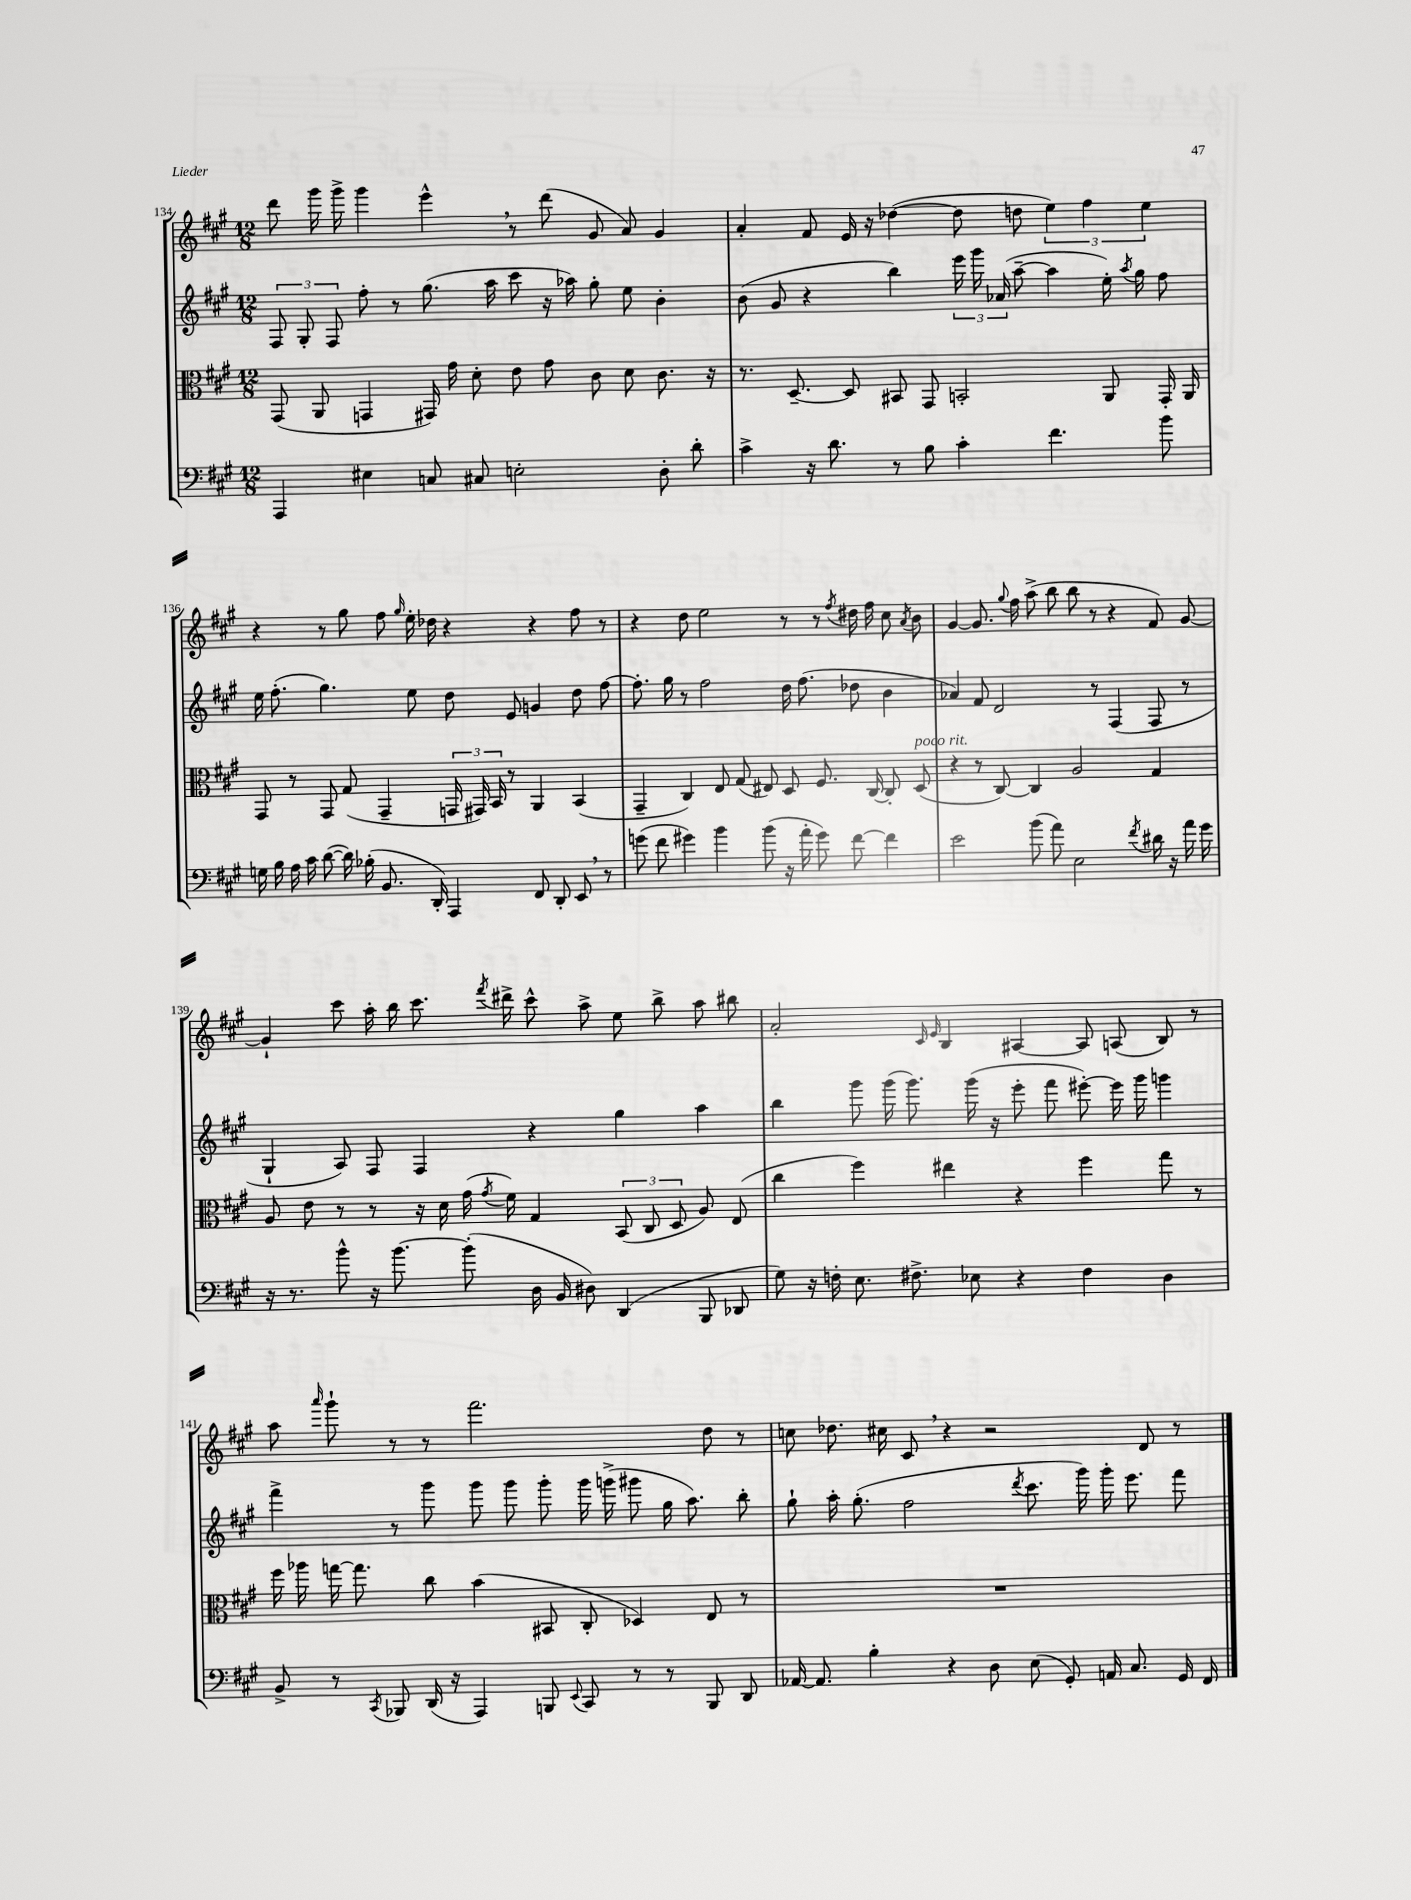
<<
\new StaffGroup <<
\new Staff = "s0" {
    \clef treble \key a \major \numericTimeSignature \time 12/8
    \autoBeamOff d'''8 gis'''16 gis'''16-> gis'''4 e'''4-^ \breathe r8 d'''8( gis'8 a'8) gis'4 |
    a'4-. fis'8 e'16 r16 des''4~( des''8 d''8 \tuplet 3/2 { e''4) fis''4 e''4 } |
    r4 r8 gis''8 fis''8 \grace { gis''16 } e''16-. des''16 r4 r4 fis''8 r8 |
    r4 d''8 e''2 r8 r8 \acciaccatura { fis''8 } dis''16 fis''16 cis''8 \acciaccatura { a'8 } b'8 |
    gis'4~ gis'8. \appoggiatura { gis''8 } fis''16 a''8->( b''8 b''8 r8 r4 fis'8) gis'8~ |
    gis'4-! cis'''8 a''16-. b''16 cis'''8. \acciaccatura { fis'''8 } dis'''16-> cis'''8-^ a''8-> e''8 b''8-> a''8 bis''8 |
    a'2-. \grace { cis'16 e'16 } b4 ais4~ ais8 a8( b8) r8 |
    a''8 \grace { a'''16 } gis'''8-! r8 r8 fis'''2. d''8 r8 |
    c''8 des''8. cis''16 cis'8 \breathe r4 r2 d'8 r8 \bar "|." |
}
\new Staff = "s1" {
    \clef treble \key a \major \numericTimeSignature \time 12/8
    \autoBeamOff \tuplet 3/2 { fis8 gis8-. fis8 } fis''8-. r8 gis''8.( a''16 cis'''8 r16 aes''16) gis''8-. e''8 b'4-. |
    b'8( gis'8 r4 b''4) \tuplet 3/2 { e'''16 gis'''16 aes'16( } a''8~-- a''4 e''16-.) \acciaccatura { a''8 } gis''16 fis''8 |
    e''16 fis''8.-.( gis''4.) e''8 d''8 e'8 g'4 d''8 fis''8~ |
    fis''8.-. gis''16 r8 fis''2 d''16 fis''8.( des''8 b'4 |
    aes'4) fis'8 d'2 r8 fis4( fis8 r8 |
    gis4-! a8) fis8 fis4 r4 gis''4 a''4 |
    b''4 gis'''8 gis'''16( gis'''8.) gis'''16( r16 e'''8-. fis'''8 eis'''8~-.) eis'''16 gis'''16 g'''4 |
    fis'''4-> r8 gis'''8 gis'''8 gis'''8 gis'''8-. gis'''16 g'''16->( gis'''8 gis''16 a''8.) b''8-. |
    gis''8-! a''16-. gis''8.-.( fis''2 \acciaccatura { d'''8 } cis'''8. gis'''16) gis'''16-. e'''8. fis'''8 \bar "|." |
}
\new Staff = "s2" {
    \clef alto \key a \major \numericTimeSignature \time 12/8
    \autoBeamOff gis,8( a,8 g,4 gis,16) gis'16 d'8-. e'8 gis'8 cis'8 d'8 cis'8. r16 |
    r8. d8.~-- d8 bis,8 gis,8 b,2-. a,8 gis,16-. a,16 |
    gis,8 r8 gis,8 gis8( gis,4-- \tuplet 3/2 { g,16 gis,16) b,16 } r8 a,4 b,4( |
    gis,4-- cis4) e8 gis8( eis8) d8 fis8. cis16~ cis8-. d8^\markup { \italic "poco rit." }( |
    r4 r8 cis8~) cis4 a2 gis4 |
    a8 e'8 r8 r8 r16 d'16 gis'16( \acciaccatura { gis'8 } fis'16) gis4 \tuplet 3/2 { b,8( cis8 d8 } a8) e8( |
    cis''4 fis''4) eis''4 r4 fis''4 gis''8 r8 |
    fis''16 aes''16 g''16~ g''8. cis''8 b'4( bis,8 cis8-. des4) e8 r8 |
    R1. \bar "|." |
}
\new Staff = "s3" {
    \clef bass \key a \major \numericTimeSignature \time 12/8
    \autoBeamOff a,,4 eis4 c8 cis8 e2-. d8-. d'8-. |
    cis'4-> r16 d'8. r8 b8 cis'4-. fis'4. b'8 |
    g16 b16 a16 cis'16 d'8~( d'16) bes16-.( b,8. d,16-.) a,,4 fis,8 d,8-. e,8 \breathe r8 |
    g'8( fis'8 gis'4) b'4 b'8( r16 a'16-. gis'8) fis'8~ fis'4 |
    e'2 b'8( a'8) e2 \acciaccatura { fis'8 } dis'16 r16 a'16 gis'16 |
    r16 r8. b'8-^ r16 b'8.~ b'8-.( d16 b,16 dis8) d,4( b,,8 des,8 |
    gis8) r16 f16-. e8. fis8.-> ees8 r4 fis4 d4 |
    b,8-> r8 \acciaccatura { cis,8 } bes,,8 d,16( r16 a,,4) b,,8 \appoggiatura { e,8 } cis,8 r8 r8 b,,8 d,8 |
    aes,16~ aes,8. b4-. r4 d8 e8( gis,8-.) a,16 cis8. gis,16 fis,16 \bar "|." |
}
>>
>>
\layout { \context { \Score currentBarNumber = #134 } }
